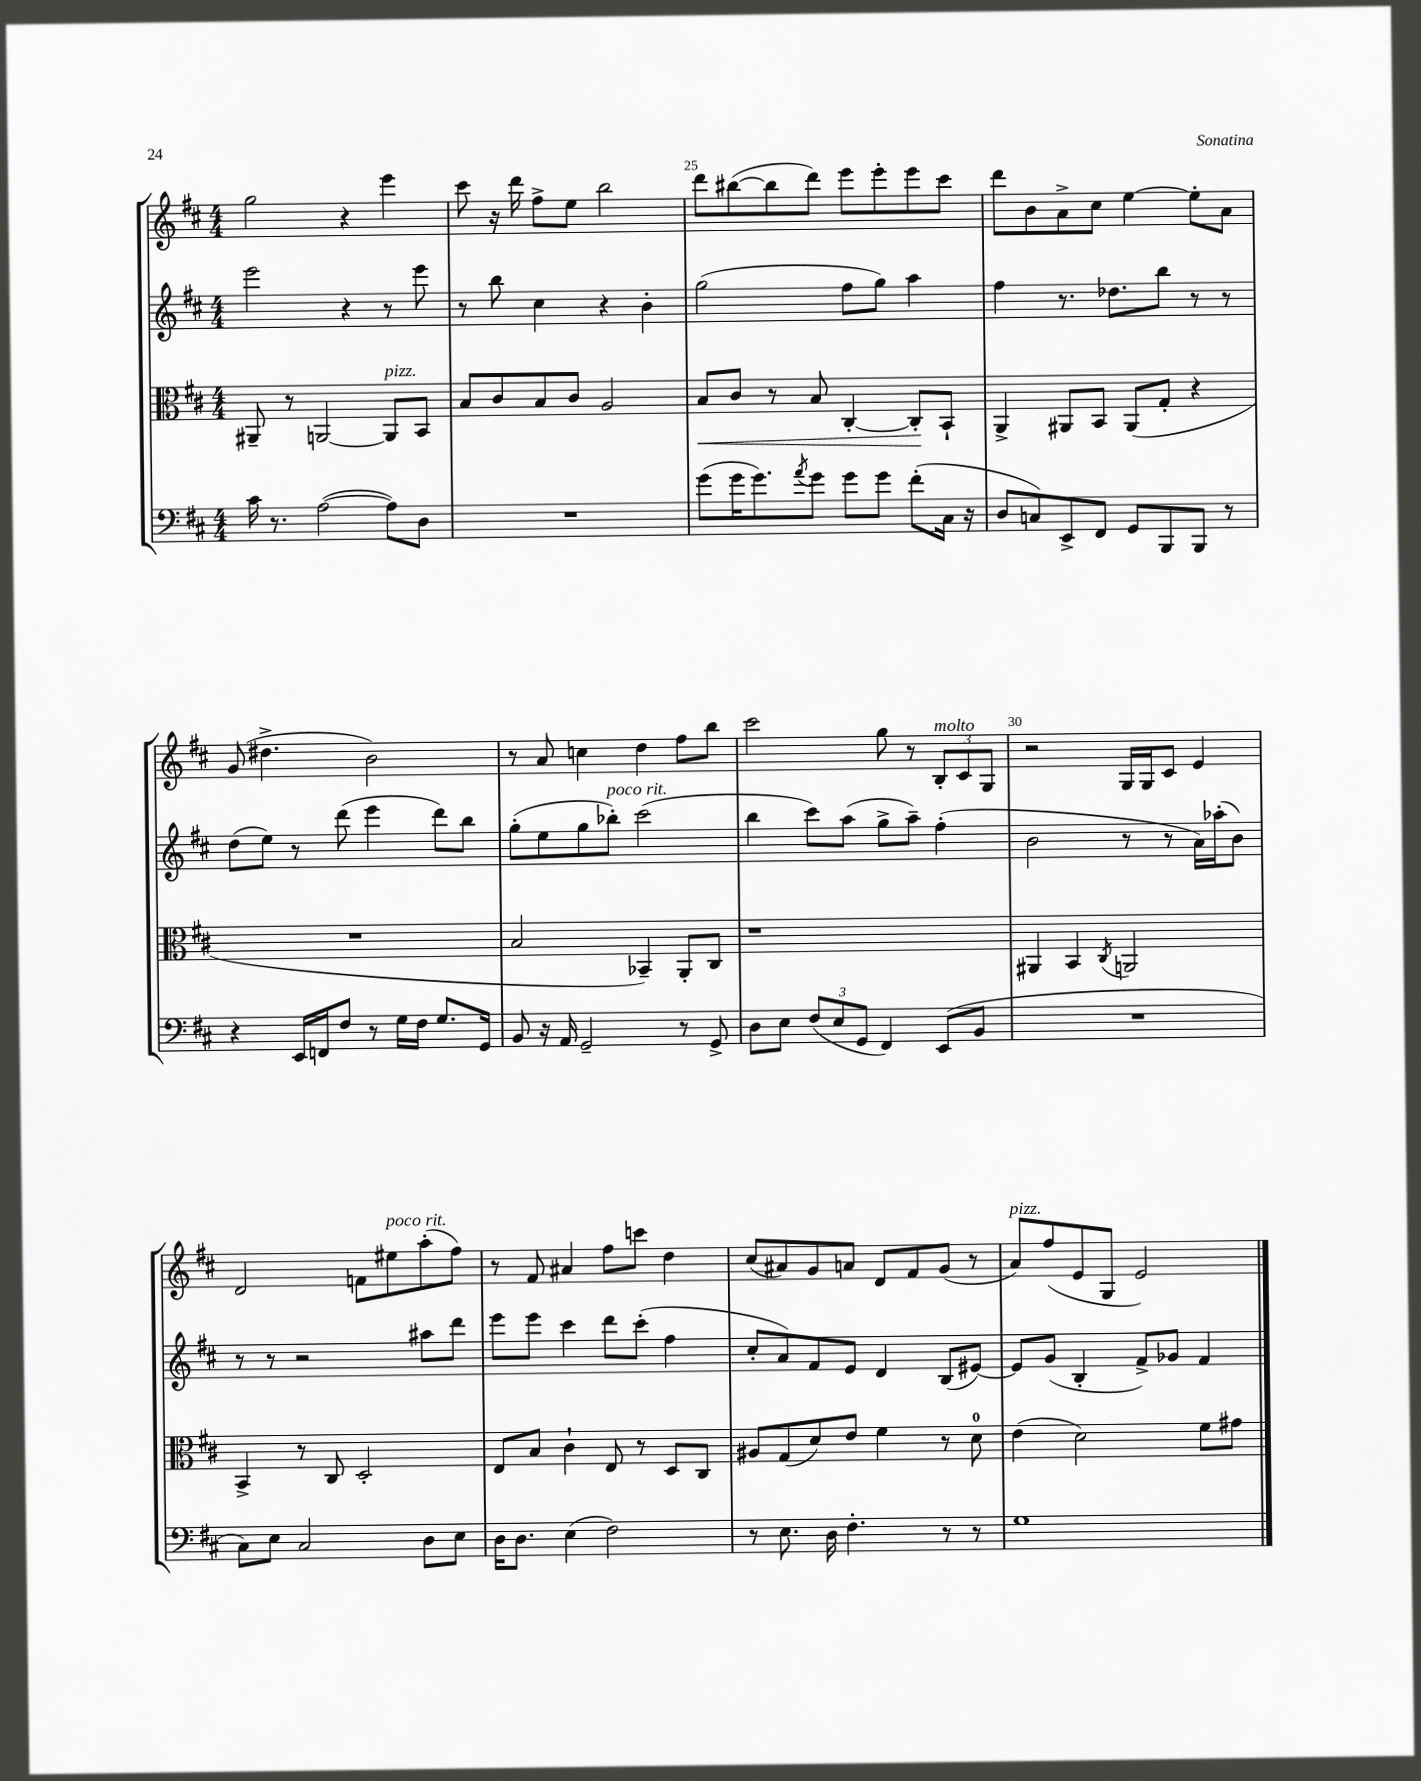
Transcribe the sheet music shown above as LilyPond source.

<<
\new StaffGroup <<
\new Staff = "s0" {
    \clef treble \key d \major \numericTimeSignature \time 4/4
    g''2 r4 e'''4 |
    cis'''8 r16 d'''16 fis''8-> e''8 b''2 |
    d'''8 bis''8~( bis''8 d'''8) e'''8 e'''8-. e'''8 cis'''8 |
    d'''8 b'8 a'8-> cis''8 e''4~ e''8-. a'8 |
    g'8( dis''4.-> b'2) |
    r8 a'8 c''4 d''4 fis''8 b''8 |
    cis'''2 g''8 r8 \tuplet 3/2 { b8-.^\markup { \italic "molto" } cis'8 g8 } |
    r2 g16 g16 cis'8 e'4 |
    d'2 f'8 eis''8^\markup { \italic "poco rit." } a''8-.( fis''8) |
    r8 fis'8 ais'4 fis''8 c'''8 d''4 |
    cis''8( ais'8) g'8 a'8 d'8 fis'8 g'8( r8 |
    a'8^\markup { \italic "pizz." }) fis''8( e'8 g8 e'2) \bar "|." |
}
\new Staff = "s1" {
    \clef treble \key d \major \numericTimeSignature \time 4/4
    e'''2 r4 r8 e'''8 |
    r8 b''8 cis''4 r4 b'4-. |
    g''2( fis''8 g''8) a''4 |
    fis''4 r8. des''8. b''8 r8 r8 |
    d''8( e''8) r8 d'''8( e'''4 d'''8) b''8 |
    g''8-.( e''8 g''8 bes''8-.^\markup { \italic "poco rit." }) cis'''2( |
    b''4 cis'''8) a''8( g''8-> a''8--) fis''4-.( |
    b'2 r8 r8 a'16) aes''16-.( b'8) |
    r8 r8 r2 ais''8 d'''8 |
    e'''8 e'''8 cis'''4 d'''8 cis'''8-.( fis''4 |
    cis''8-. a'8) fis'8 e'8 d'4 b8( eis'8~) |
    eis'8 g'8( b4-. fis'8->) ges'8 fis'4 \bar "|." |
}
\new Staff = "s2" {
    \clef alto \key d \major \numericTimeSignature \time 4/4
    ais,8-- r8 a,2~ a,8^\markup { \italic "pizz." } b,8 |
    b8 cis'8 b8 cis'8 a2 |
    b8\< cis'8 r8 b8 cis4~-. cis8-.\! b,8-! |
    a,4-> ais,8 b,8 ais,8( g8-. r4 |
    R1 |
    b2 bes,4--) a,8-. cis8 |
    r1 |
    ais,4 b,4 \acciaccatura { cis8 } a,2 |
    b,4-> r8 cis8 d2-. |
    e8 b8 cis'4-! e8 r8 d8 cis8 |
    ais8 g8( d'8) e'8 fis'4 r8 d'8-0 |
    e'4( d'2) fis'8 gis'8 \bar "|." |
}
\new Staff = "s3" {
    \clef bass \key d \major \numericTimeSignature \time 4/4
    cis'16 r8. a2~( a8) d8 |
    R1 |
    g'8( g'16 g'8.) \acciaccatura { a'8 } g'8 g'8 g'8 fis'8-.( cis16 r16 |
    d8 c8) e,8-> fis,8 g,8 b,,8 b,,8 r8 |
    r4 e,16 f,16 fis8 r8 g16 fis16 g8. g,16 |
    b,8 r16 a,16 g,2-- r8 g,8-> |
    d8 e8 \tuplet 3/2 { fis8( e8 g,8 } fis,4) e,8( b,8 |
    R1 |
    cis8) e8 cis2 d8 e8 |
    d16 d8. e4( fis2) |
    r8 e8. d16 fis4.-. r8 r8 |
    g1 \bar "|." |
}
>>
>>
\layout { \context { \Score currentBarNumber = #23 \override BarNumber.break-visibility = ##(#f #t #t) barNumberVisibility = #(every-nth-bar-number-visible 5) } }
